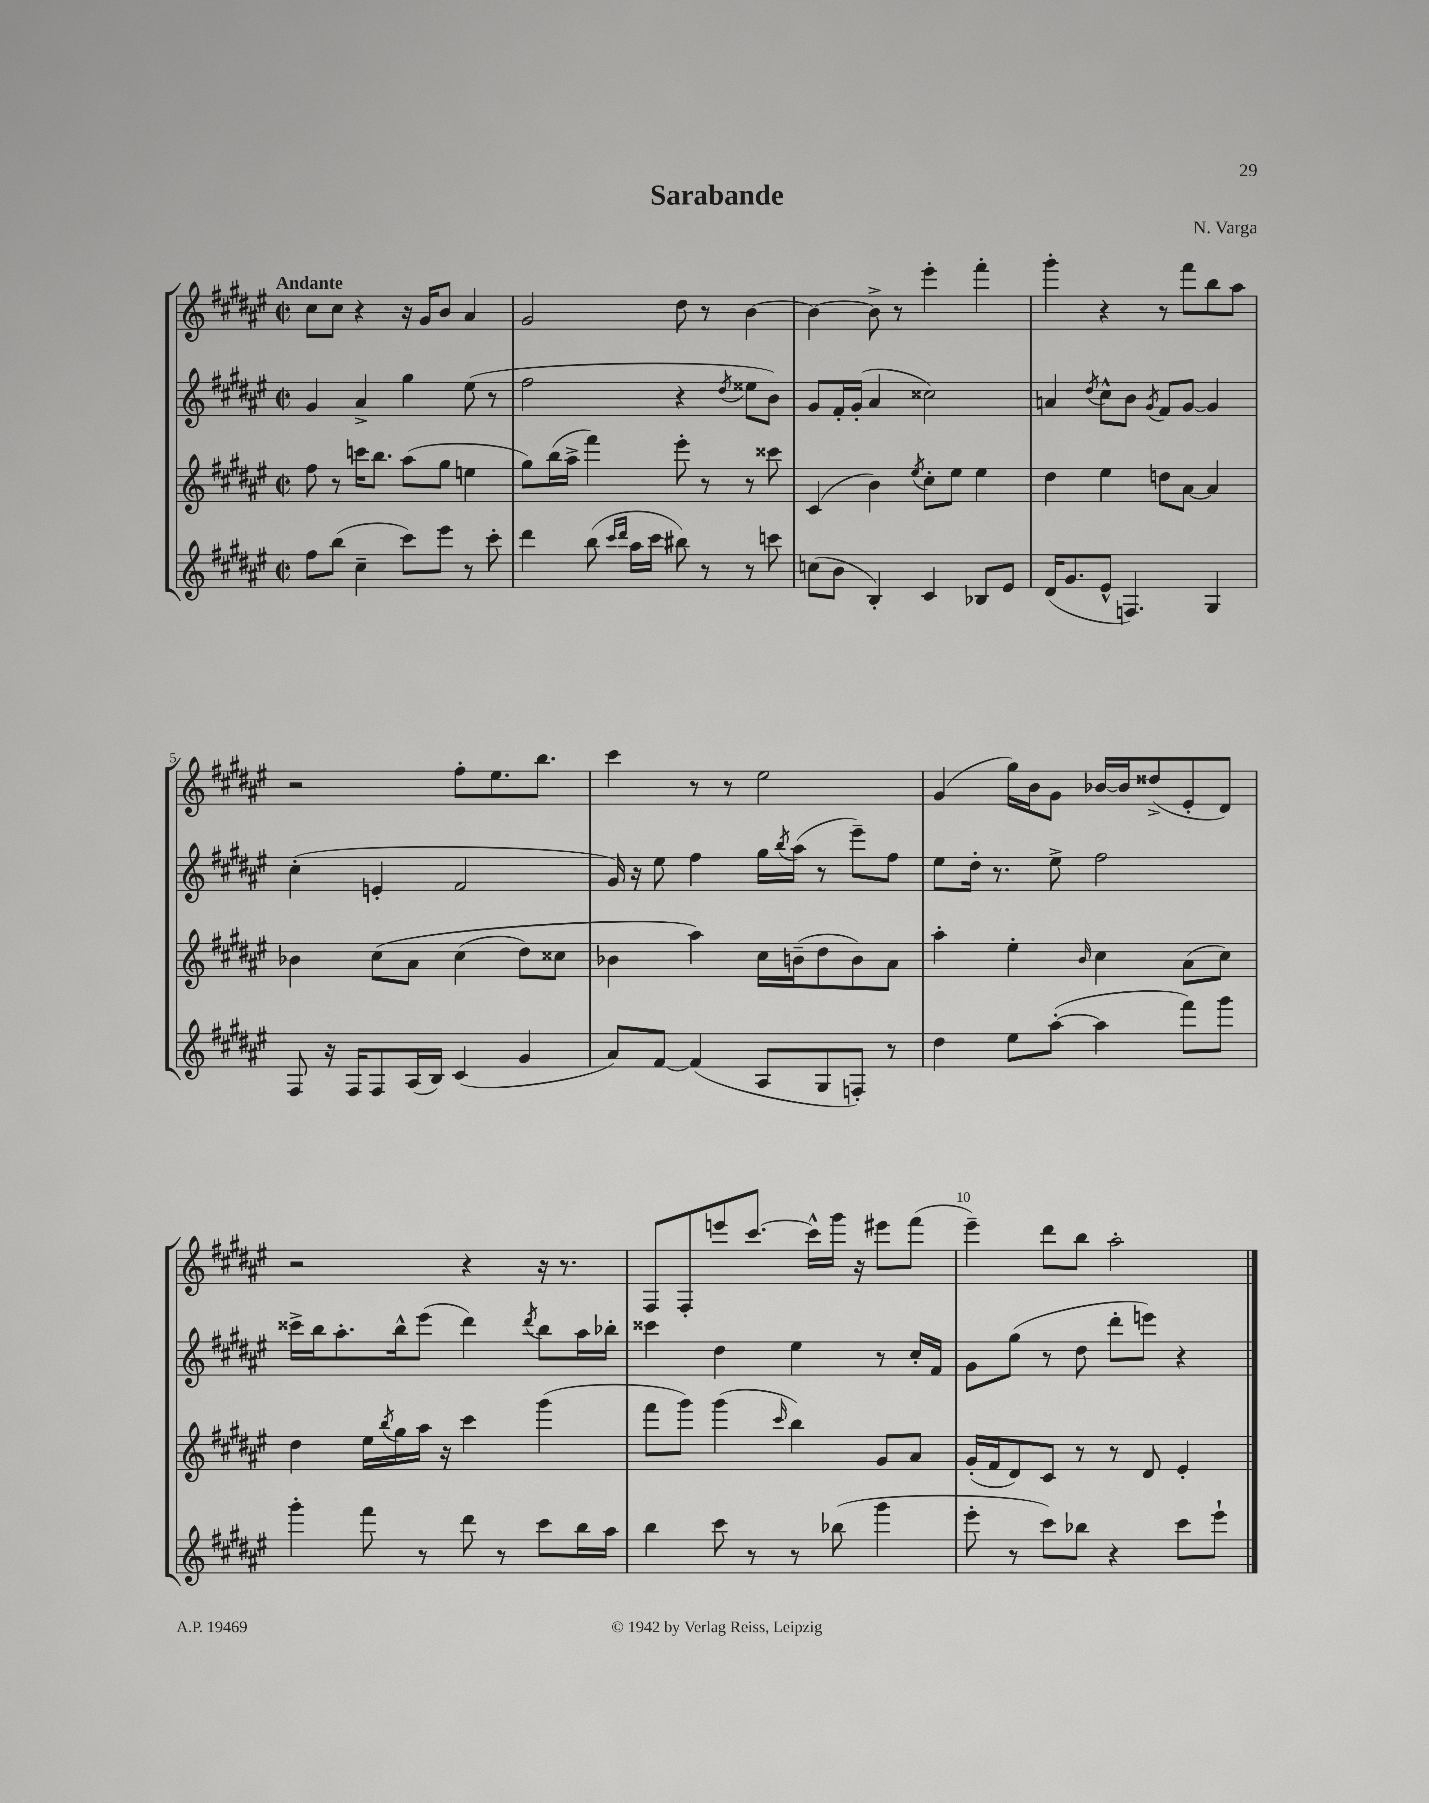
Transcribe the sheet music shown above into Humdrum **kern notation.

**kern	**kern	**kern	**kern
*staff4	*staff3	*staff2	*staff1
*clefG2	*clefG2	*clefG2	*clefG2
*k[f#c#g#d#a#e#]	*k[f#c#g#d#a#e#]	*k[f#c#g#d#a#e#]	*k[f#c#g#d#a#e#]
*M2/2	*M2/2	*M2/2	*M2/2
*met(c|)	*met(c|)	*met(c|)	*met(c|)
8ff#	8ff#	4g#	8cc#
(8bb	8r	.	8cc#
4cc#~	16ccc	4a#^	4r
.	8.bb	.	.
8ccc#)	(8aa#	4gg#	16r
.	.	.	16g#
8eee#	8gg#	.	8b
8r	4ee	(8ee#	4a#
8ccc#'	.	8r	.
=	=	=	=
4ddd#	8gg#)	2ff#	2g#
.	(16bb	.	.
.	16aa#^	.	.
(8bb	4fff#)	.	.
16qqccc#	.	.	.
16qqddd#	.	.	.
16aa#	.	.	.
16ccc#	.	.	.
8bb#)	8eee#'	4r	8dd#
8r	8r	.	8r
.	.	8qdd#	.
8r	8r	8ee##	[4b
8ccc	8ccc##	8b)	.
=	=	=	=
(8cc	(4c#	8g#	4b_
8b	.	16f#'	.
.	.	(16g#'	.
4B')	4b)	4a#	8b^]
.	.	.	8r
.	8qee#	.	.
4c#	8cc#'	2cc##)	4eee#'
.	8ee#	.	.
8B-	4ee#	.	4fff#'
8e#	.	.	.
=	=	=	=
(16d#	4dd#	4a	4ggg#'
8.g#	.	.	.
.	.	8qdd#	.
8e#^^	4ee#	8cc#^^	4r
4.F)	.	8b	.
.	.	8qg#	.
.	8dd	8f#	8r
.	[8a#	[8g#	8fff#
4G#	4a#]	4g#]	8bb
.	.	.	8aa#
=	=	=	=
8F#	4b-	(4cc#'	2r
16r	.	.	.
16F#	.	.	.
8F#	&(8cc#	4e'	.
(16A#	8a#	.	.
16B)	.	.	.
(4c#	(4cc#	2f#	8ff#'
.	.	.	8.ee#
4g#	8dd#)	.	.
.	.	.	8.bb
.	8cc##	.	.
=	=	=	=
8a#)	4b-	16g#)	4ccc#
.	.	16r	.
[8f#	.	8ee#	.
(4f#]	4aa#&)	4ff#	8r
.	.	.	8r
8A#	16cc#	16gg#	2ee#
.	.	8qbb	.
.	(16b~	(16aa#	.
8G#	8dd#	8r	.
8F')	8b)	8eee#~)	.
8r	8a#	8ff#	.
=	=	=	=
4dd#	4aa#'	8ee#	(4g#
.	.	16dd#'	.
.	.	8.r	.
8ee#	4ee#'	.	16gg#)
.	.	.	16b
([8aa#'	.	8ee#^	8g#
.	16qqb	.	.
4aa#]	4cc#	2ff#	[16b-
.	.	.	16b-]
.	.	.	(8dd##^
8fff#)	(8a#	.	8e#'
8ggg#	8cc#)	.	8d#)
=	=	=	=
4ggg#'	4dd#	16ccc##^	2r
.	.	16bb	.
.	.	8.aa#'	.
8fff#	16ee#	.	.
.	8qbb	.	.
.	16gg#	16bb^^	.
8r	16aa#	(8eee#	.
.	16r	.	.
8ddd#	4ccc#	4ddd#)	4r
8r	.	.	.
.	.	8qddd#	.
8ccc#	(4ggg#	8bb	16r
.	.	.	8.r
16bb	.	16aa#	.
16aa#	.	16bb-'	.
=	=	=	=
4bb	8fff#	4ccc##	8F#
.	8ggg#)	.	8F#'
8ccc#	(4ggg#	4dd#	8eee
8r	.	.	[8.ccc#
.	16qqccc#	.	.
8r	4bb)	4ee#	.
.	.	.	16ccc#^^]
(8bb-	.	.	16ggg#
.	.	.	16r
4ggg#	8g#	8r	8eee#
.	8a#	16cc#'	(8fff#
.	.	16f#	.
=	=	=	=
8eee#'	(16g#'	8g#	4eee#~)
.	16f#	.	.
8r	8d#)	(8gg#	.
8ccc#)	8c#	8r	8ddd#
8bb-	8r	8dd#	8bb
4r	8r	8ddd#'	2aa#'
.	8d#	8eee)	.
8ccc#	4e#'	4r	.
8eee#`	.	.	.
==	==	==	==
*-	*-	*-	*-
